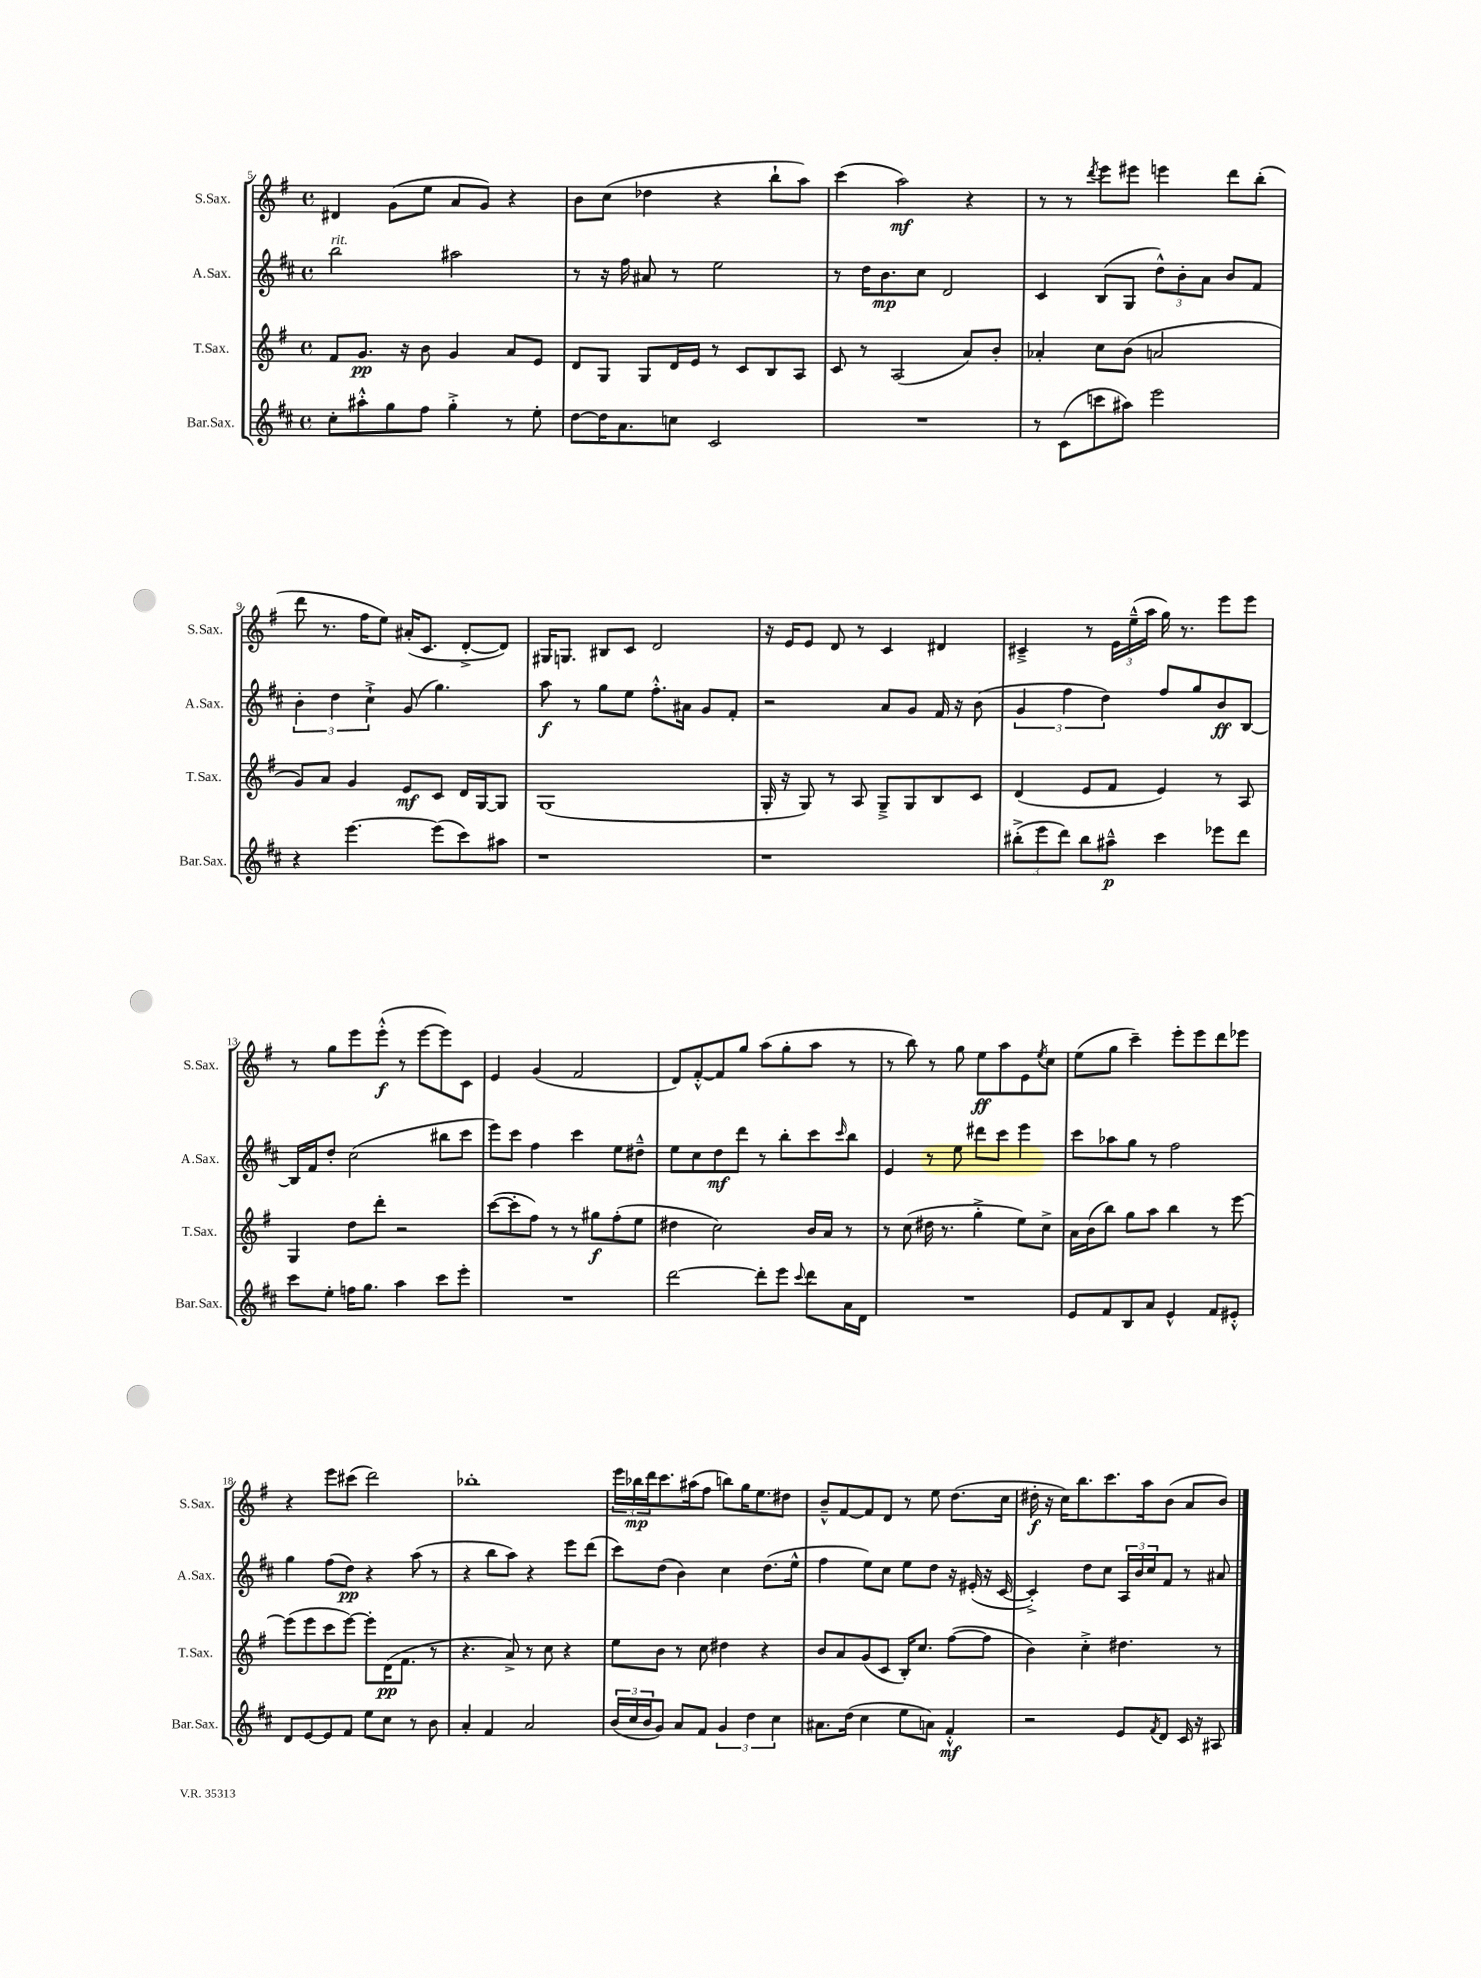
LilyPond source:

<<
\new StaffGroup <<
\new Staff = "s0" \with { instrumentName = "S.Sax." shortInstrumentName = "S.Sax." } {
    \clef treble \key g \major \defaultTimeSignature \time 4/4
    dis'4 g'8( e''8 a'8 g'8) r4 |
    b'8 c''8( des''4 r4 b''8-! a''8) |
    c'''4( a''2\mf) r4 |
    r8 r8 \acciaccatura { d'''8 } e'''8 eis'''8 e'''4 d'''8 b''8-.( |
    d'''8 r8. fis''16 e''8) ais'16-.( c'8. d'8~-.-> d'8) |
    gis16 g8. bis8 c'8 d'2 |
    r16 e'16 e'8 d'8 r8 c'4 dis'4 |
    cis'4---> r8 \tuplet 3/2 { e'16 e''16---^( a''16 } g''16) r8. e'''8 e'''8 |
    r8 g''8 e'''8 e'''8-.-^\f( r8 e'''8~ e'''8) c'8 |
    e'4 g'4( fis'2 |
    d'8) fis'8~-.-^ fis'8 g''8 a''8( g''8-. a''8 r8 |
    r8 b''8) r8 g''8 e''8\ff a''8 e'8 \acciaccatura { e''8 } c''8 |
    e''8( g''8 c'''4--) e'''8-. e'''8 d'''8 ees'''8 |
    r4 e'''8 cis'''8( d'''2) |
    bes''1-. |
    \tuplet 3/2 { e'''16 bes''16\mp d'''16 } c'''8. ais''16( fis''8 b''8) g''16 e''8. dis''8 |
    b'8---^ fis'8~ fis'8 d'8 r8 e''8 d''8.( c''16 |
    dis''16-.\f r16 c''16) b''8. c'''8. a''16 b'8( a'8 b'8) \bar "|." |
}
\new Staff = "s1" \with { instrumentName = "A.Sax." shortInstrumentName = "A.Sax." } {
    \clef treble \key d \major \defaultTimeSignature \time 4/4
    b''2^\markup { \italic "rit." } ais''2 |
    r8 r16 fis''16 ais'8 r8 e''2 |
    r8 d''16 b'8.\mp cis''8 d'2 |
    cis'4 b8( g8 \tuplet 3/2 { d''8-^) b'8-. a'8 } b'8 fis'8 |
    \tuplet 3/2 { b'4-. d''4 cis''4-!-> } g'8( g''4.) |
    a''8\f r8 g''8 e''8 fis''8.-.-^ ais'16 g'8 fis'8-. |
    r2 a'8 g'8 fis'16 r16 b'8( |
    \tuplet 3/2 { g'4 fis''4 d''4) } fis''8 g''8 b'8\ff b8~ |
    b16 fis'16 d''8-. cis''2( bis''8 cis'''8 |
    e'''8) cis'''8 fis''4 cis'''4 e''8 dis''8---^ |
    e''8 cis''8 d''8\mf d'''8 r8 b''8-. cis'''8 \grace { cis'''16 } b''8 |
    e'4 r8 e''8 dis'''8 cis'''8 e'''4 |
    cis'''8 aes''8 g''8 r8 fis''2 |
    g''4 fis''8( d''8\pp) r4 a''8( r8 |
    r4 b''8 a''8) r4 e'''8 d'''8( |
    cis'''8) d''8( b'4) cis''4 d''8.( e''16-^ |
    fis''4 e''8) cis''8 e''8 d''8 r16 eis'16-.( r16 cis'16~ |
    cis'4-.->) d''8 cis''8 \tuplet 3/2 { a16 b'16 cis''16 } fis'8 r8 ais'8 \bar "|." |
}
\new Staff = "s2" \with { instrumentName = "T.Sax." shortInstrumentName = "T.Sax." } {
    \clef treble \key g \major \defaultTimeSignature \time 4/4
    fis'8 g'8.\pp r16 b'8 g'4 a'8 e'8 |
    d'8 g8 g8 d'16 e'16 r8 c'8 b8 a8 |
    c'8 r8 a2( a'8) b'8-. |
    aes'4-. c''8 b'8( a'2 |
    g'8) a'8 g'4 e'8\mf c'8 d'16 g16~ g8 |
    g1( |
    g16-. r16 g8) r8 a8 g8---> g8 b8 c'8 |
    d'4( e'8 fis'8 e'4) r8 a8 |
    g4 d''8 d'''8-. r2 |
    c'''8~( c'''8-. fis''8) r8 r8 gis''8\f fis''8-.( e''8 |
    dis''4 c''2) b'16 a'16 r8 |
    r8 c''8( dis''16 r8. g''4-.-> e''8) c''8-> |
    a'16 b'16( b''8) g''8 a''8 b''4 r8 e'''8~ |
    e'''8( e'''8 c'''8 e'''8~) e'''8-. d'16\pp( fis'8. r8 |
    r4. a'8->) r8 c''8 r4 |
    e''8 b'8 r8 c''8 dis''4 r4 |
    b'8 a'8 g'8( c'8 b16-.) c''8. fis''8~( fis''8 |
    b'4) c''4-.-> dis''4. r8 \bar "|." |
}
\new Staff = "s3" \with { instrumentName = "Bar.Sax." shortInstrumentName = "Bar.Sax." } {
    \clef treble \key d \major \defaultTimeSignature \time 4/4
    cis''8-. ais''8-.-^ g''8 fis''8 g''4-.-> r8 e''8-. |
    d''8~ d''16 a'8. c''8 cis'2 |
    R1 |
    r8 cis'8( c'''8 ais''8) e'''2 |
    r4 e'''4.~ e'''8( cis'''8) ais''8 |
    r1 |
    r1 |
    \tuplet 3/2 { bis''8-.->( e'''8 d'''8) } bis''8 ais''8---^\p cis'''4 ees'''8 d'''8 |
    cis'''8 e''8-. f''16 g''8. a''4 cis'''8 e'''8-. |
    R1 |
    d'''2~ d'''8-. e'''8 \appoggiatura { cis'''8 } d'''8 a'16 d'16 |
    R1 |
    e'8 fis'8 b8 a'8 e'4-^ fis'8 eis'8-.-^ |
    d'8 e'8~ e'8 fis'8 e''8 cis''8 r8 b'8 |
    a'4-. fis'4 a'2 |
    \tuplet 3/2 { b'16( cis''16 b'16 } g'8) a'8 fis'8 \tuplet 3/2 { g'4 d''4 cis''4 } |
    ais'8. d''16( cis''4 e''8 a'8) fis'4-.-^\mf |
    r2 e'8 \acciaccatura { fis'8 } d'8 cis'16 r16 ais8 \bar "|." |
}
>>
>>
\layout { \context { \Score currentBarNumber = #5 } }
